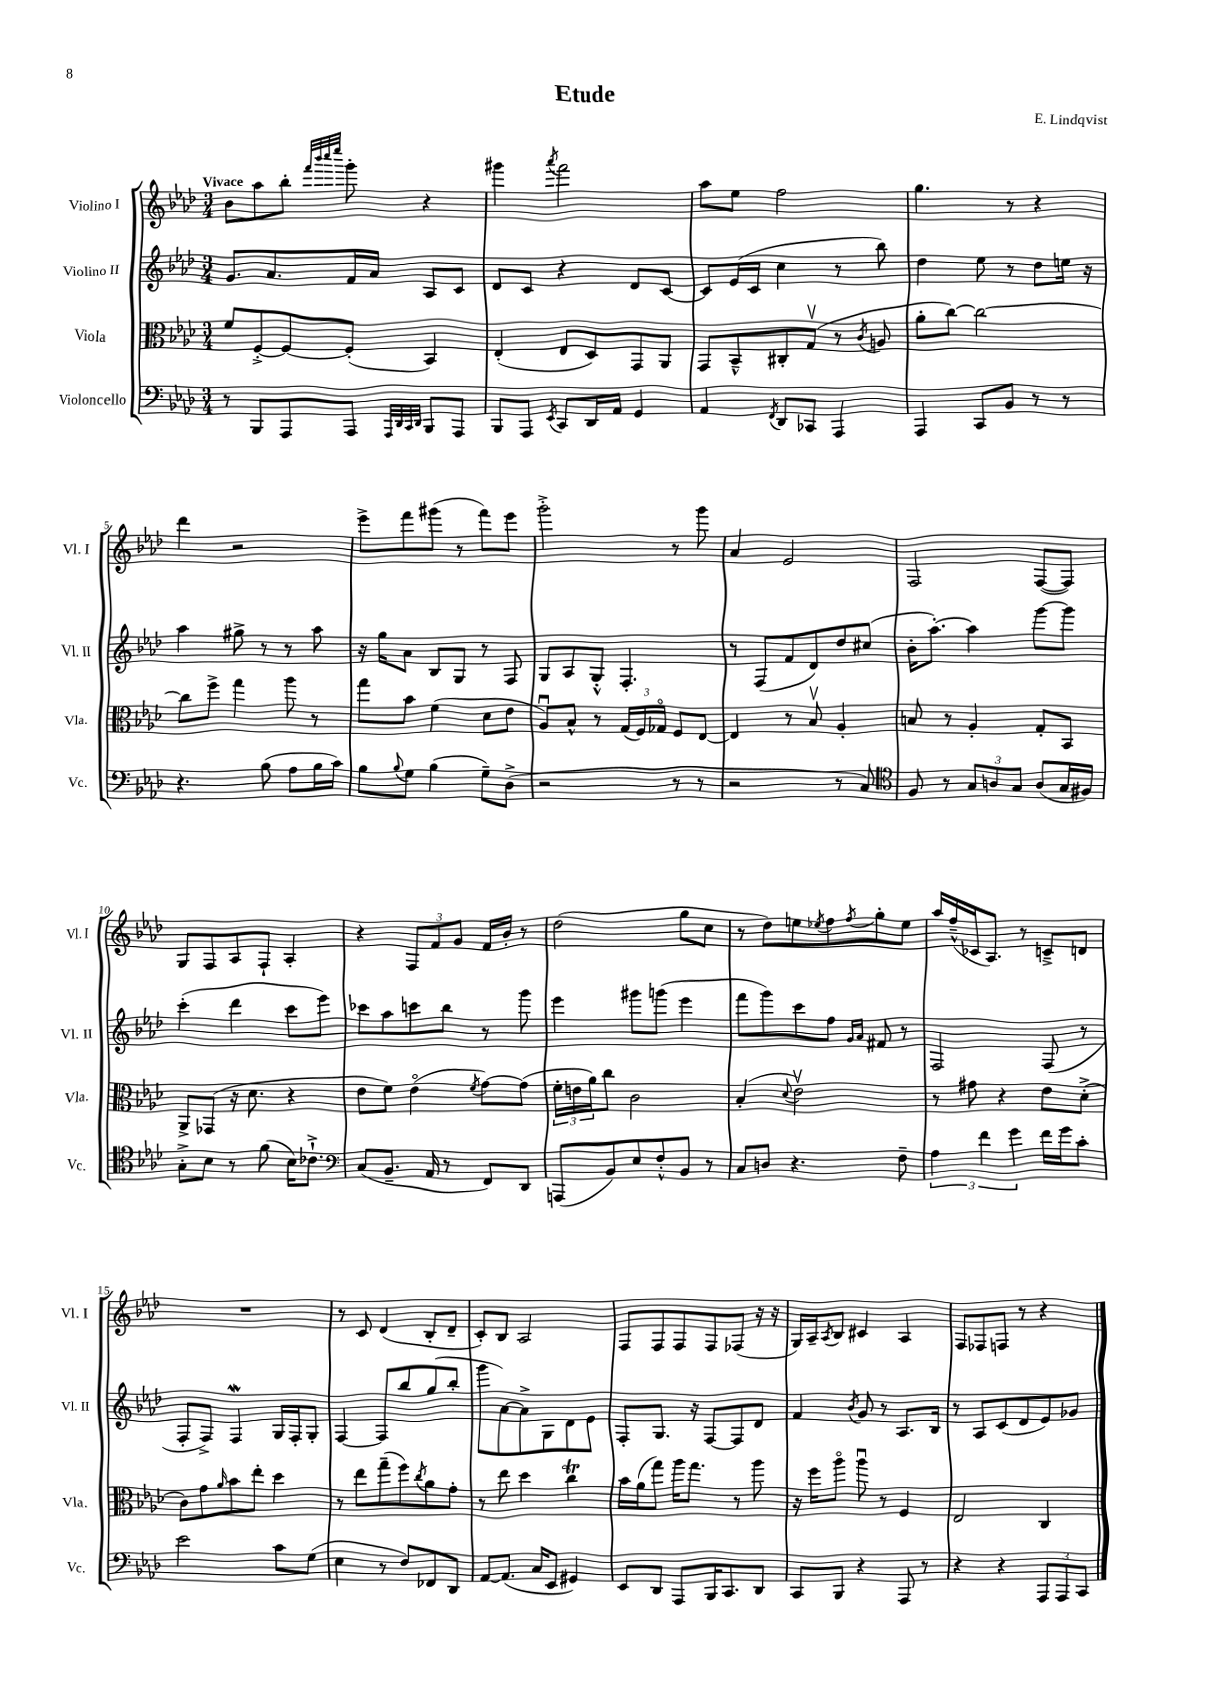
\header { title = "Etude" composer = "E. Lindqvist" }
<<
\new StaffGroup <<
\new Staff = "s0" \with { instrumentName = "Violino I" shortInstrumentName = "Vl. I" } {
    \clef treble \key aes \major \numericTimeSignature \time 3/4 \tempo "Vivace"
    bes'8 aes''8 bes''8-. \grace { f'''32 bes'''32 c''''32 ees''''32 } g'''8-. r4 |
    gis'''4 \acciaccatura { aes'''8 } f'''2 |
    aes''8 ees''8 f''2 |
    g''4. r8 r4 |
    des'''4 r2 |
    ees'''8-> f'''8 gis'''8( r8 f'''8) ees'''8 |
    g'''2-.-> r8 g'''8 |
    aes'4 ees'2 |
    f2 f8~( f8) |
    g8 f8 aes8 f8-! aes4-. |
    r4 \tuplet 3/2 { f8 f'8 g'8 } f'16 bes'16-. r8 |
    des''2( g''8 c''8 |
    r8 des''8) e''8 \acciaccatura { ees''8 } f''8 \acciaccatura { f''8 } g''8-. ees''8 |
    aes''16 f''16---^( ces'16 aes8.) r8 c'8---> d'8 |
    R2. |
    r8 c'8 des'4( bes8-. des'8-- |
    c'8-.) bes8 aes2 |
    f8 f8 f8 f8 fes8( r16 r16 |
    g16) aes16-- \acciaccatura { aes8 } bes8 cis'4 aes4 |
    f8 fes8 f8 r8 r4 \bar "|." |
}
\new Staff = "s1" \with { instrumentName = "Violino II" shortInstrumentName = "Vl. II" } {
    \clef treble \key aes \major \numericTimeSignature \time 3/4
    g'8. aes'8. f'16 aes'16 aes8 c'8 |
    des'8 c'8 r4 des'8 c'8~ |
    c'8 ees'16( c'16 c''4 r8 bes''8) |
    des''4 ees''8 r8 des''8 e''16 r16 |
    aes''4 gis''8-> r8 r8 aes''8 |
    r16 g''16 aes'8 bes8 g8 r8 f8 |
    g8 aes8 g8-.-^ f4.-. |
    r8 f8( f'8 des'8) des''8 cis''8( |
    bes'16-. aes''8.~-.) aes''4 g'''8~ g'''8 |
    c'''4-.( des'''4 c'''8 ees'''8) |
    ces'''8 aes''8 c'''8 bes''8 r8 g'''8 |
    ees'''4 gis'''8 g'''8( ees'''4 |
    f'''8 g'''8) c'''8 f''8 \grace { g'16 aes'16 } fis'8 r8 |
    f2 f8( r8 |
    f8-. f8->) f4\mordent g16 f16-. g8-. |
    f4~ f8 bes''8 g''8( bes''8-. |
    g'''8 aes'8~) aes'8-> g8 des'8 ees'8 |
    f8-. g8. r16 f8~ f8 des'8 |
    f'4 \acciaccatura { bes'8 } g'8 r8 aes8. bes16 |
    r8 aes8 c'8( des'8 ees'8) ges'8 \bar "|." |
}
\new Staff = "s2" \with { instrumentName = "Viola" shortInstrumentName = "Vla." } {
    \clef alto \key aes \major \numericTimeSignature \time 3/4
    f'8 f8~-.-> f8~ f8-.( bes,4) |
    ees4-.( ees8 des8) g,8 aes,8 |
    g,8 bes,8---^ cis8-. g8\upbow( r8 \acciaccatura { c'8 } a8 |
    aes'8-. c''8~) c''2~ |
    c''8 f''8-> g''4 aes''8 r8 |
    g''8 bes'8 f'4( des'8 ees'8 |
    aes8\downbow) bes8-^ r8 \tuplet 3/2 { g16( f16) ges16\flageolet } f8 ees8~ |
    ees4 r8 bes8\upbow aes4-. |
    b8 r8 aes4-. g8-. bes,8 |
    aes,8-> ges,8( r16 des'8. r4 |
    ees'8 f'8) ees'4\flageolet( \acciaccatura { f'8 } g'8~) g'8( |
    \tuplet 3/2 { f'16-. e'16 aes'16) } c''8 c'2 |
    bes4-.( \appoggiatura { des'8 } ees'2\upbow) |
    r8 gis'8 r4 ees'8 des'8-.->( |
    c'8) g'8 \grace { aes'16 } bes'8 ees''8-. des''4 |
    r8 ees''8 g''8--( f''8) \acciaccatura { c''8 } aes'8 g'8-. |
    r8 ees''8 des''4 c''4\trill |
    bes'16 aes'16( g''8) aes''16 g''8. r8 aes''8 |
    r16 f''16 aes''8\flageolet aes''8\downbow r8 f4 |
    ees2 c4 \bar "|." |
}
\new Staff = "s3" \with { instrumentName = "Violoncello" shortInstrumentName = "Vc." } {
    \clef bass \key aes \major \numericTimeSignature \time 3/4
    r8 bes,,8 aes,,8 aes,,8 \grace { aes,,32 des,32 c,32 des,32 } bes,,8 aes,,8 |
    bes,,8 aes,,8 \acciaccatura { ees,8 } c,8 des,16 aes,16 g,4 |
    aes,4 \acciaccatura { f,8 } des,8 ces,8 aes,,4 |
    aes,,4 c,8 bes,8 r8 r8 |
    r4. bes8( aes8 bes16 c'16) |
    bes8 \appoggiatura { bes8 } g8 bes4( g8--) des8->( |
    r2 r8 r8 |
    r2 r8 c8) |
    \clef tenor f8 r8 \tuplet 3/2 { g8 a8 g8 } a8( g16 fis16) |
    g8-.-> bes8 r8 f'8( bes16) ces'8.-!-> |
    \clef bass c8( bes,8.-- aes,16 r8 f,8) des,8 |
    a,,8( bes,8) ees8 f8-.-^ bes,8 r8 |
    c8 d8 r4. f8-- |
    \tuplet 3/2 { aes4 f'4 g'4 } f'16 g'16 c'8-. |
    ees'2 c'8 g8( |
    ees4 r8 f8) fes,8 des,8 |
    aes,8~ aes,8.( c16 ees,8 gis,4) |
    ees,8 des,8 aes,,8 bes,,16 c,8. des,8 |
    c,8 bes,,8 r4 aes,,8 r8 |
    r4 r4 \tuplet 3/2 { aes,,8 aes,,8 c,8 } \bar "|." |
}
>>
>>
